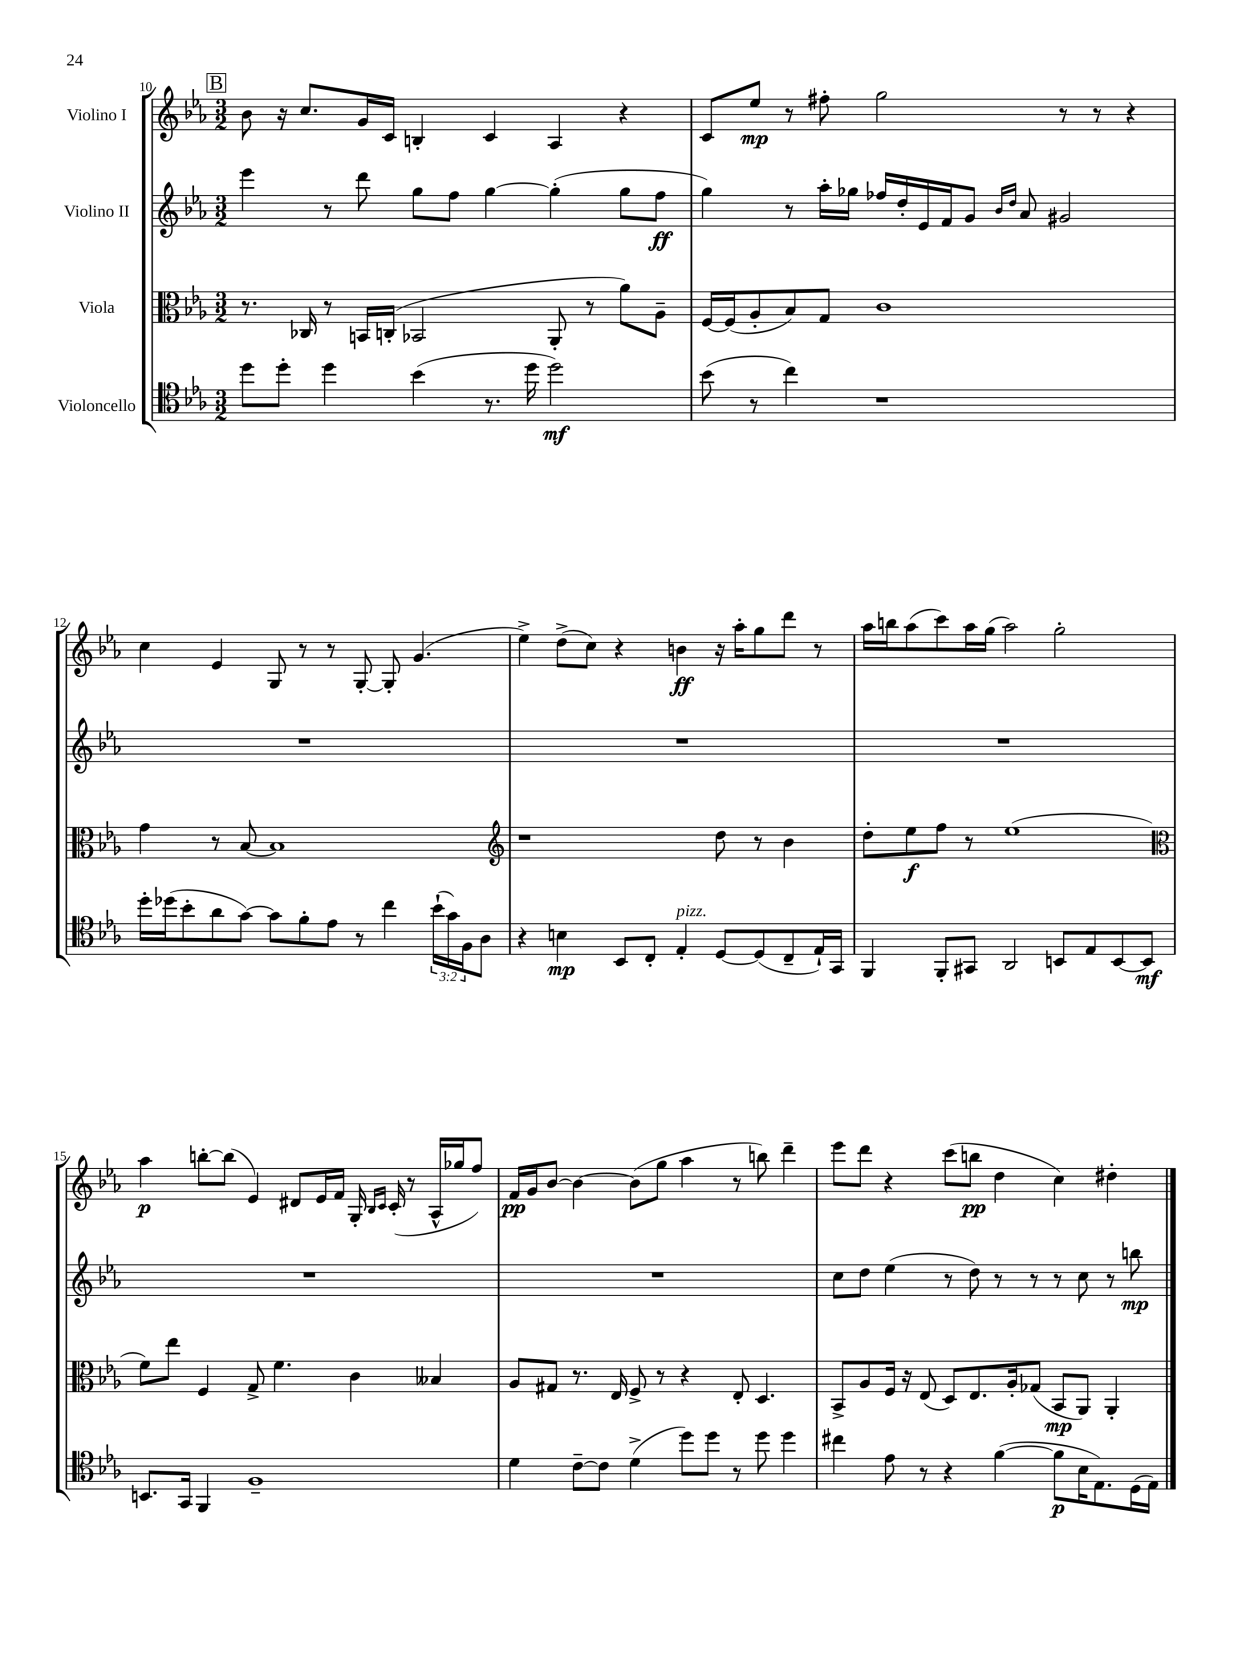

**kern	**kern	**kern	**kern
*staff4	*staff3	*staff2	*staff1
*clefC4	*clefC3	*clefG2	*clefG2
*k[b-e-a-]	*k[b-e-a-]	*k[b-e-a-]	*k[b-e-a-]
*M3/2	*M3/2	*M3/2	*M3/2
8dd	8.r	4eee-	8b-
8dd'	.	.	16r
.	16C-	.	8.cc
4dd	8r	8r	.
.	16BB	8ddd	16g
.	(16C'	.	16c
(4b-	2BB-	8gg	4B'
.	.	8ff	.
8.r	.	[4gg	4c
16dd	.	.	.
2dd)	8AA-'	(4gg']	4A-
.	8r	.	.
.	8a-)	8gg	4r
.	8A-~	8ff	.
=	=	=	=
(8b-	[16F	4gg)	8c
.	(16F]	.	.
8r	8A-'	.	8ee-
4cc)	8B-)	8r	8r
.	8G	16aa-'	8ff#'
.	.	16gg-	.
1r	1c	16ff-	2gg
.	.	16dd'	.
.	.	16e-	.
.	.	16f	.
.	.	8g	.
.	.	16qqb-	.
.	.	16qqdd	.
.	.	8a-	.
.	.	2g#	8r
.	.	.	8r
.	.	.	4r
=	=	=	=
16dd'	4g	1.r	4cc
(16dd-	.	.	.
8b-'	.	.	.
8a-	8r	.	4e-
[8g)	[8B-	.	.
8g]	1B-]	.	8G
8f'	.	.	8r
8e-	.	.	8r
8r	.	.	[8G'
4cc	.	.	8G']
.	.	.	(4.g
(24b-`	.	.	.
24g)	.	.	.
24F	.	.	.
8A-	.	.	.
=	=	=	=
*	*clefG2	*	*
4r	1r	1.r	4ee-^)
4B	.	.	(8dd^
.	.	.	8cc)
8BB-	.	.	4r
8C'	.	.	.
4E-'	.	.	4b
[8D	8dd	.	16r
.	.	.	16aa-'
(8D]	8r	.	8gg
8C~	4b-	.	8ddd
16E-`)	.	.	8r
16GG	.	.	.
=	=	=	=
4FF	8dd'	1.r	16aa-
.	.	.	16bb
.	8ee-	.	(8aa-
8FF'	8ff	.	8ccc)
8GG#	8r	.	16aa-
.	.	.	(16gg
2AA-	(1ee-	.	2aa-)
8BB	.	.	2gg'
8E-	.	.	.
[8BB	.	.	.
8BB]	.	.	.
=	=	=	=
*	*clefC3	*	*
8.BB	8f)	1.r	4aa-
.	8ee-	.	.
16GG	.	.	.
4FF	4F	.	[8bb'
.	.	.	(8bb]
1F~	8G^	.	4e-)
.	4.f	.	.
.	.	.	8d#
.	.	.	16e-
.	.	.	16f
.	4c	.	16G'
.	.	.	16qqB-
.	.	.	16qqc
.	.	.	(16c'
.	.	.	8r
.	4B--	.	16A-^^
.	.	.	16gg-
.	.	.	8ff)
=	=	=	=
4d	8A-	1.r	16f
.	.	.	16g
.	8G#	.	[8b-
[8c~	8.r	.	4b-_
8c]	.	.	.
.	16E-	.	.
(4d^	8F^	.	(8b-]
.	8r	.	8gg
8dd)	4r	.	4aa-
8dd	.	.	.
8r	8E-'	.	8r
8dd	4.D	.	8bb)
4dd	.	.	4ddd~
=	=	=	=
4cc#	8BB-^	8cc	8eee-
.	8A-	8dd	8ddd
8e-	16F	(4ee-	4r
.	16r	.	.
8r	(8E-	.	.
4r	8D)	8r	(8ccc
.	8.E-	8dd)	8bb
([4f	.	8r	4dd
.	16A-'	.	.
.	(8G-	8r	.
8f]	8BB-	8r	4cc)
16B-	8AA-)	8cc	.
8.E-)	.	.	.
.	4AA-'	8r	4dd#'
(16D	.	8bb	.
16E-)	.	.	.
==	==	==	==
*-	*-	*-	*-
